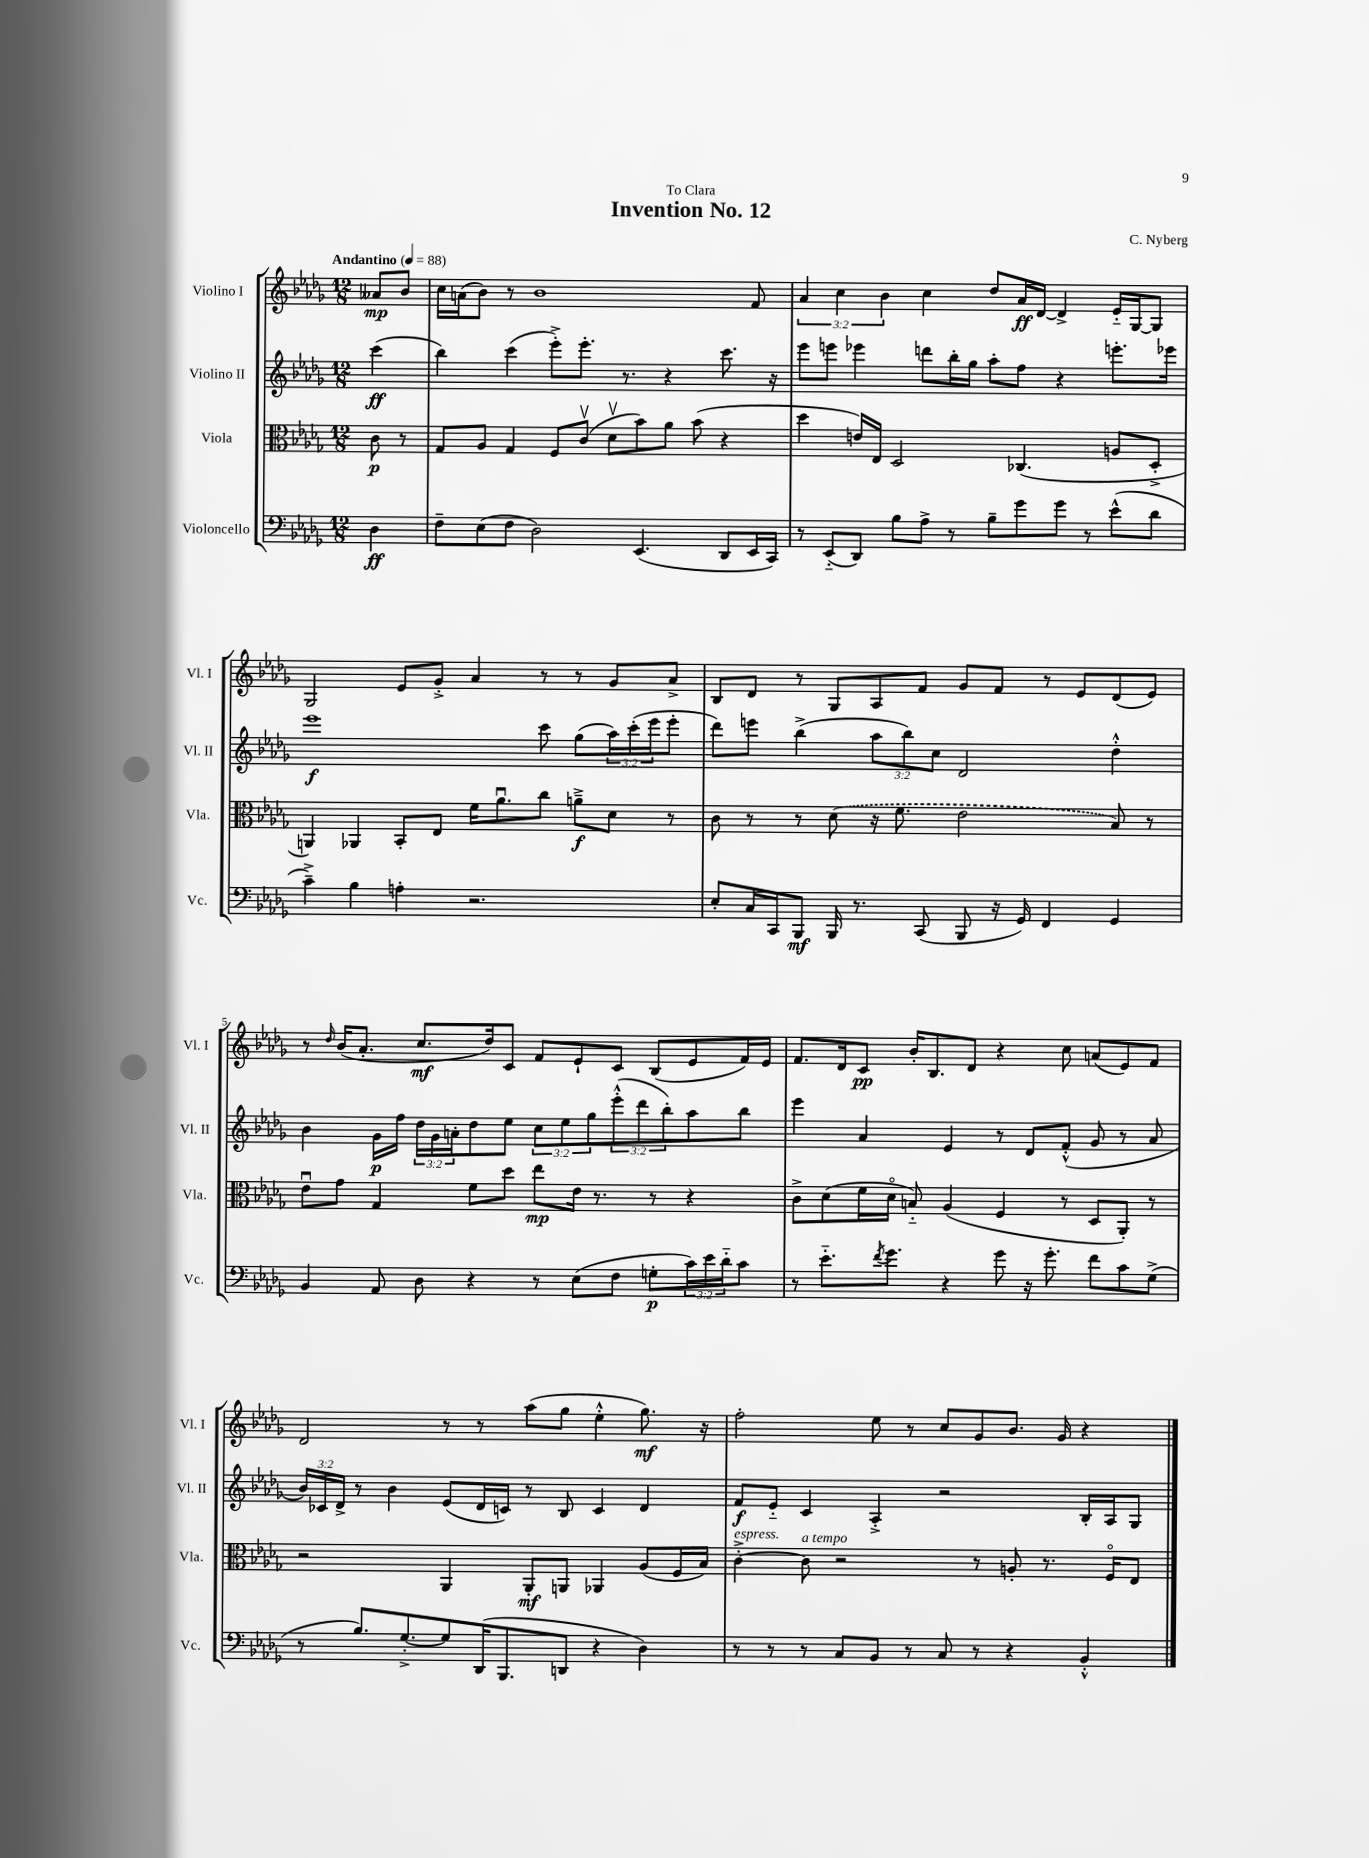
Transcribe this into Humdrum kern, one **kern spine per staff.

**kern	**kern	**kern	**kern
*staff4	*staff3	*staff2	*staff1
*clefF4	*clefC3	*clefG2	*clefG2
*k[b-e-a-d-g-]	*k[b-e-a-d-g-]	*k[b-e-a-d-g-]	*k[b-e-a-d-g-]
*M12/8	*M12/8	*M12/8	*M12/8
*MM88	*MM88	*MM88	*MM88
4D-	8c	(4ccc	8a--
.	8r	.	8b-
=	=	=	=
8F~	8G-	4bb-)	16cc
.	.	.	(16a
(8E-	8A-	.	8b-)
8F	4G-	(4ccc	8r
2D-)	.	.	1b-
.	8F	8eee-'^)	.
.	(8cv	8.eee-'	.
.	8d-v	.	.
.	.	8.r	.
(4.EE-	8b-)	.	.
.	8a-	4r	.
.	(8b-	.	.
8DD-	4r	8.ccc	.
16EE-	.	.	8f
16CC)	.	16r	.
=	=	=	=
8r	4dd-	8eee-	6a-
(8EE-'~	.	8eee	.
.	.	.	6cc
8DD-)	16e)	4eee-	.
.	16E-	.	.
.	.	.	6b-
8B-	2D-	.	.
8A-^	.	8ddd	4cc
8r	.	16bb-'	.
.	.	16gg-	.
8B-~	.	8aa-'	8dd-
8g-	(4.C-	8ff	16a-
.	.	.	[16d-
8g-	.	4r	4d-^]
8r	.	.	.
(8e-^^	8A	8.eee'	16e-'~
.	.	.	[16G-
8d-	8D-'^	.	8G-]
.	.	16eee-	.
=	=	=	=
4c~^)	4AA)	1eee-	2G-
4B-	4AA-	.	.
4A'	8BB-'	.	8e-
.	8E-	.	8g-'^
2.r	16f	.	4a-
.	8.a-u	.	.
.	8cc	8ccc	8r
.	8a~^	(8gg-	8r
.	8d-	24aa-)	8g-
.	.	(24ccc'	.
.	.	24eee-	.
.	8r	8eee-'	8a-^
=	=	=	=
8E-'	8c	8ddd-)	8B-
16C	8r	8eee	8d-
16CC	.	.	.
8BBB-	8r	(4bb-^	8r
16BBB-	(8d-	.	8G-
8.r	.	.	.
.	16r	12aa-	8A-
.	8.f	.	.
.	.	12bb-)	.
(8CC	.	.	8f
.	.	12cc	.
8BBB-	2e-	2d-	8g-
16r	.	.	8f
16GG-)	.	.	.
4FF	.	.	8r
.	.	.	8e-
4GG-	8B-)	4dd-'^^	(8d-
.	8r	.	8e-)
=	=	=	=
4BB-	8e-u	4b-	8r
.	.	.	16qqdd-
.	8g-	.	(16b-
.	.	.	8.a-'
8AA-	4G-	16g-	.
.	.	16ff	.
8D-	.	24dd-	8.cc
.	.	24g-	.
.	.	24a'	.
4r	8f	8dd-	.
.	.	.	16dd-)
.	8dd-	8ee-	8c
8r	8ee-	12cc	8f
.	.	12ee-	.
(8E-	16e-	.	8e-`
.	.	12gg-	.
.	8.r	.	.
8F	.	(12eee-'^^	8c
.	.	12ddd-	.
8G'	8r	.	(8B-
.	.	12bb-')	.
24c)	4r	8aa-	8e-
24e-	.	.	.
24d-'~	.	.	.
8c	.	8bb-	16f)
.	.	.	16e-
=	=	=	=
8r	8c^	4eee-	8.f
8.e-'~	(8d-	.	.
.	.	.	16d-
.	16f	4a-	8c
8qf	.	.	.
8.g-	16d-o	.	.
.	8B'~)	.	16b-'
.	.	.	8.B-
4r	(4A-	4e-	.
.	.	.	8d-
8g-	4F	8r	4r
16r	.	8d-	.
8.g-'	.	.	.
.	8r	(8f'^^	8cc
8f	8D-	8g-	(8a
8c	8AA-')	8r	8e-)
(8G-^	8r	8a-	8f
=	=	=	=
8r	2r	24b-)	2d-
.	.	24c-	.
.	.	24d-^	.
8.B-)	.	8r	.
.	.	4b-	.
[8.G-'^	.	.	.
8G-]	4AA-	(8e-	8r
(16DD-	.	16d-	8r
8.BBB-	.	16c)	.
.	8AA-'	8r	(8aa-
8DD	8AA	8B-	8gg-
4r	4AA-	4c	4ee-'^^
4D-)	(8A-	4d-	8.gg-)
.	16F	.	.
.	16B-)	.	16r
=	=	=	=
8r	[4c'^	8f	2ff'
8r	.	8e-'~	.
8r	8c]	4c	.
8C	2r	.	.
8BB-	.	4A-'^	8ee-
8r	.	.	8r
8C	.	2r	8cc
8r	8r	.	8g-
4r	8A'	.	8.b-
.	8.r	.	.
.	.	.	16g-
4BB-'^^	.	16B-'	4r
.	16Fo	16A-	.
.	8E-	8G-	.
==	==	==	==
*-	*-	*-	*-
